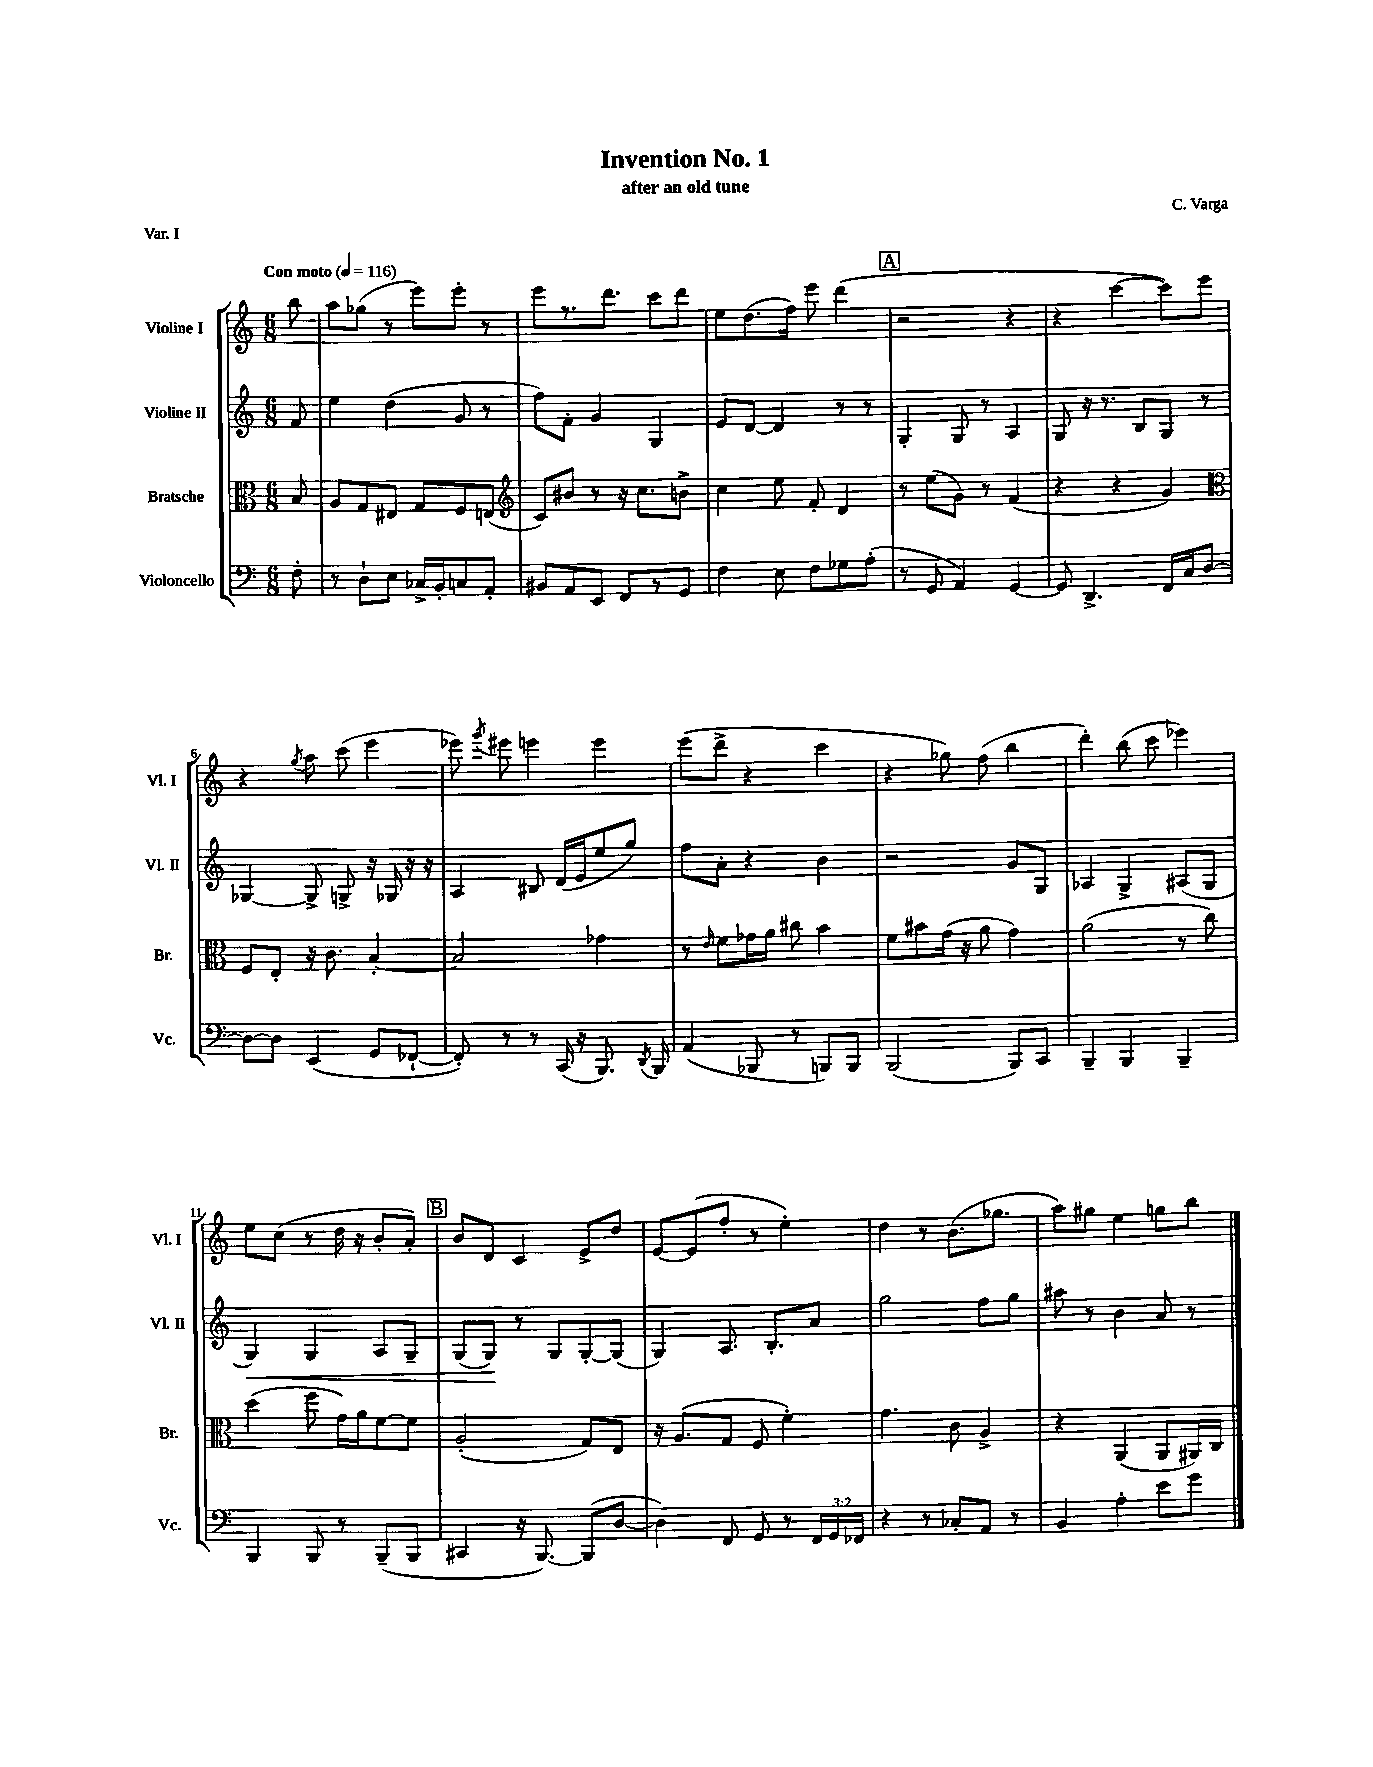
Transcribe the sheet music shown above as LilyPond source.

\header { title = "Invention No. 1" composer = "C. Varga" subtitle = "after an old tune" piece = "Var. I" }
<<
\new StaffGroup <<
\new Staff = "s0" \with { instrumentName = "Violine I" shortInstrumentName = "Vl. I" } {
    \clef treble \key c \major \numericTimeSignature \time 6/8 \partial 8 \tempo "Con moto" 4 = 116
    \autoBeamOff b''8 |
    a''8[ ges''8]( r8 e'''8[) e'''8]-. r8 |
    e'''8[ r8. d'''8.] c'''8[ d'''8] |
    e''8[ d''8.( f''16]) e'''8 d'''4( |
    \mark \markup { \box "A" } r2 r4 |
    r4 c'''4~ c'''8[) e'''8] |
    r4 \acciaccatura { g''8 } a''8 c'''8( e'''4 |
    ees'''8) \acciaccatura { g'''8 } eis'''8 e'''4 e'''4 |
    e'''8[( d'''8]-> r4 c'''4 |
    r4 ges''8) f''8( b''4 |
    d'''4-.) b''8( c'''8 ees'''4) |
    e''8[ c''8]( r8 d''16 r16 b'8[-. a'8]-.) |
    \mark \markup { \box "B" } b'8[ d'8] c'4 e'8[-> d''8] |
    e'8[~ e'8( f''8]-. r8 e''4-.) |
    d''4 r8 b'8.[( ges''8.] |
    a''8[) gis''8] e''4 g''8[ b''8] \bar "|." |
}
\new Staff = "s1" \with { instrumentName = "Violine II" shortInstrumentName = "Vl. II" } {
    \clef treble \key c \major \numericTimeSignature \time 6/8 \partial 8
    \autoBeamOff f'8 |
    e''4 d''4( g'8 r8 |
    f''8[) f'8]-. g'4 g4 |
    e'8[ d'8]~ d'4 r8 r8 |
    \mark \markup { \box "A" } g4-. g8 r8 a4 |
    g8 r16 r8. b8[ g8] r8 |
    ges4~ ges8-> g8-> r16 ges16 r16 r16 |
    a4 bis8 d'16[( e'16 e''8 g''8]) |
    f''8[ a'8]-. r4 b'4 |
    r2 g'8[ g8] |
    aes4 g4-> ais8[( g8] |
    g4\<) g4 a8[ g8]-- |
    \mark \markup { \box "B" } g8[( g8]\!) r8 g8[ g8~-. g8]( |
    g4) a8. b8.[-. a'8] |
    g''2 f''8[ g''8] |
    ais''8 r8 b'4 a'8 r8 \bar "|." |
}
\new Staff = "s2" \with { instrumentName = "Bratsche" shortInstrumentName = "Br." } {
    \clef alto \key c \major \numericTimeSignature \time 6/8 \partial 8
    \autoBeamOff b8 |
    a8[ g8 eis8] g8[ f8 e8]( |
    \clef treble c'8[) bis'8] r8 r16 c''8.[ b'8]-> |
    c''4 e''8 f'8-. d'4 |
    \mark \markup { \box "A" } r8 e''8[( g'8]) r8 f'4( |
    r4 r4 g'4) |
    \clef alto f8[ e8]-. r16 c'8. b4~-. |
    b2 ges'4 |
    r8 \grace { e'16 } f'8[ ges'16 a'16] cis''8 b'4 |
    f'8[ bis'8 g'16]( r16 a'8 g'4) |
    a'2( r8 c''8) |
    d''4( f''8 g'16[) a'16 f'8~ f'8] |
    \mark \markup { \box "B" } a2-.( g8[) e8] |
    r16 a8.[( g8] f8 f'4-.) |
    g'4. c'8 a4-> |
    r4 a,4( a,8[ ais,16) c16] \bar "|." |
}
\new Staff = "s3" \with { instrumentName = "Violoncello" shortInstrumentName = "Vc." } {
    \clef bass \key c \major \numericTimeSignature \time 6/8 \override Staff.TupletNumber.text = #tuplet-number::calc-fraction-text \partial 8
    \autoBeamOff f8-. |
    r8 d8[-! e8] ces16[-> b,16-. c8 a,8]-. |
    bis,8[ a,8 e,8] f,8[ r8 g,8] |
    f4 e8 f8[ ges8 a8]-.( |
    \mark \markup { \box "A" } r8 g,8 a,4) g,4~ |
    g,8 d,4.-> f,16[ c16 d8]~ |
    d8[~ d8] e,4( g,8[ fes,8]~-! |
    fes,8-.) r8 r8 c,16( r16 b,,8.) \acciaccatura { d,8 } b,,16 |
    a,4( bes,,8 r8 b,,8[) b,,8] |
    b,,2( b,,8[) c,8] |
    b,,4-- b,,4 b,,4-- |
    b,,4 b,,8 r8 b,,8[--( b,,8] |
    \mark \markup { \box "B" } cis,4 r16 b,,8.~) b,,8[( d8]~ |
    d4) f,8 g,8 r8 \tuplet 3/2 { f,16[ g,16 fes,16] } |
    r4 r8 ces8[-. a,8] r8 |
    b,4 a4-. e'8[ g'8] \bar "|." |
}
>>
>>
